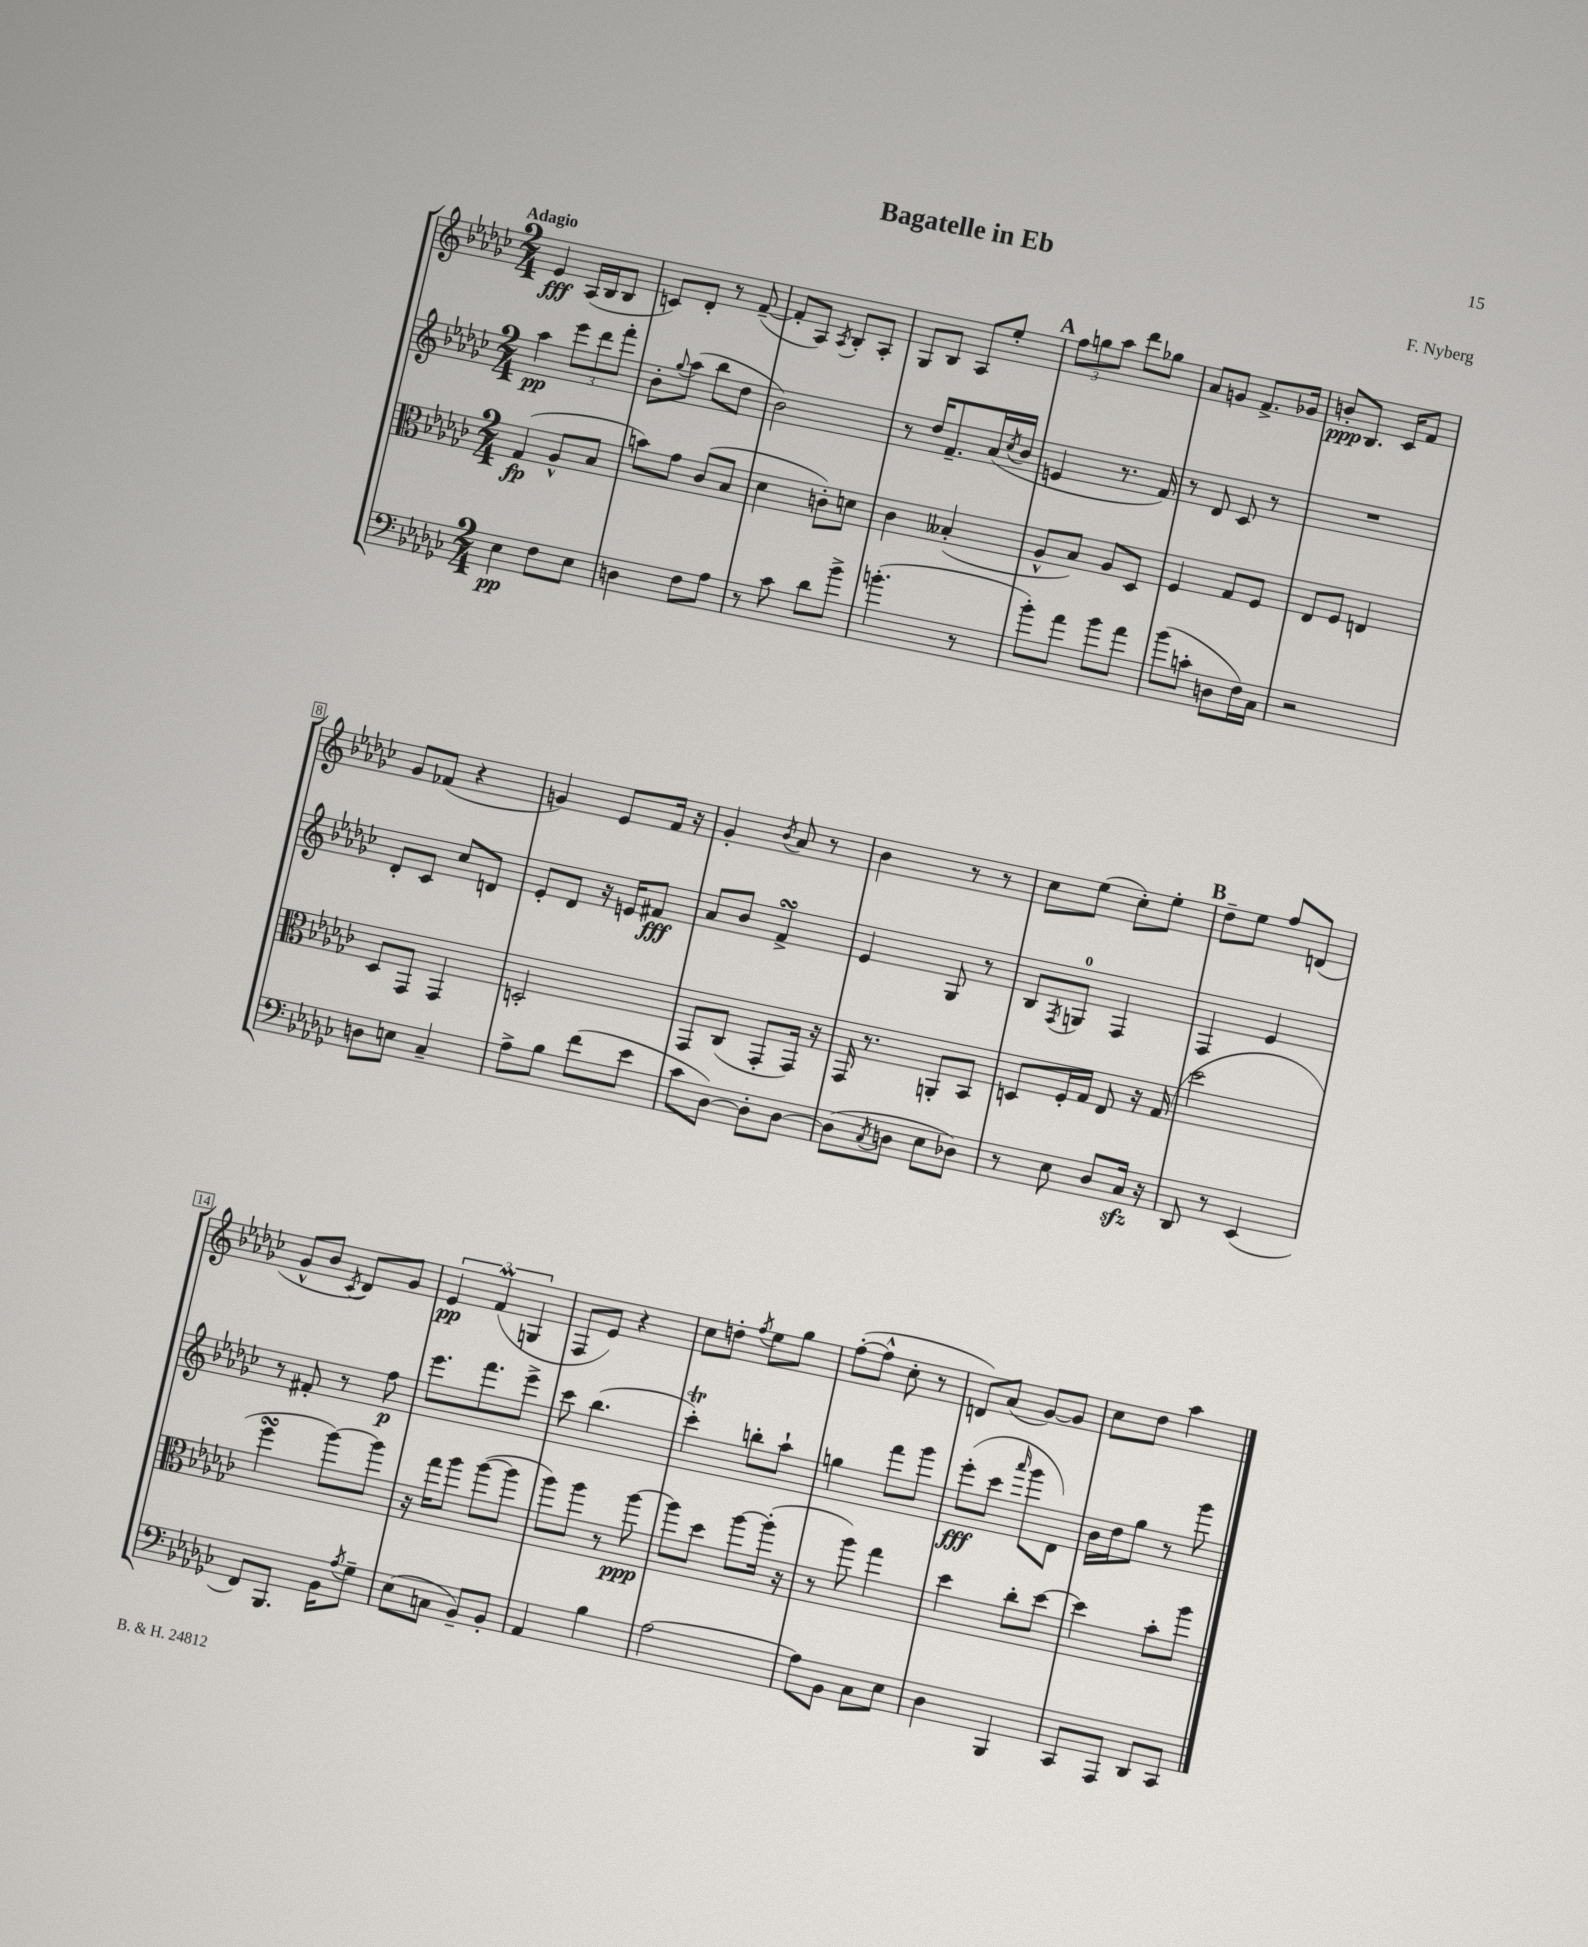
\header { title = "Bagatelle in Eb" composer = "F. Nyberg" }
<<
\new StaffGroup <<
\new Staff = "s0" {
    \clef treble \key ges \major \numericTimeSignature \time 2/4 \tempo "Adagio"
    ees'4\fff aes16( bes16 bes8 |
    c'8) des'8-. r8 f'8~--( |
    f'8-. aes8) \acciaccatura { aes8 } bes8-. aes8-. |
    ges8 bes8 aes8 ees''8-. |
    \mark \markup { \bold "A" } \tuplet 3/2 { f''8 g''8 aes''8 } des'''8 ges''8 |
    aes'8 g'8 f'8.-> ges'16 |
    b'8-.\ppp bes8. ces'16 f'8 |
    ges'8 fes'8( r4 |
    g'4) ees'8 f'16 r16 |
    ges'4-. \acciaccatura { bes'8 } aes'8 r8 |
    bes'4 r8 r8 |
    ces''8 ees''8( ces''8-.) ees''8-. |
    \mark \markup { \bold "B" } des''8-- ees''8 f''8 d'8( |
    ges'8-^ bes'8 \acciaccatura { ces'8 } des'8) ges'8 |
    \tuplet 3/2 { ees'4\pp f'4\prall( g4 } |
    f8 ees'8) r4 |
    ces''8 d''8-. \acciaccatura { f''8 } ees''8 ges''8 |
    f''8~-.( f''8-^ ces''8-. r8 |
    d'8) aes'8( ges'8~) ges'8 |
    ces''8 des''8 aes''4 \bar "|." |
}
\new Staff = "s1" {
    \clef treble \key ges \major \numericTimeSignature \time 2/4
    aes''4\pp \tuplet 3/2 { ees'''8 des'''8 f'''8-. } |
    bes'8-. \appoggiatura { ges''8 } aes''8( bes''8 des''8 |
    bes'2) |
    r8 des''16 f'8.-- aes'16( \acciaccatura { ces''8 } bes'16 |
    \mark \markup { \bold "A" } e'4 r8. f'16) |
    r8 des'8 ces'8 r8 |
    R2 |
    des'8-. ces'8 ces''8 d'8 |
    ees'8-. des'8 r16 e'16 fis'8\fff |
    aes'8 bes'8 f'4->\turn |
    ees'4 ges8 r8 |
    bes8 \acciaccatura { f8 } g8-0 f4 |
    \mark \markup { \bold "B" } f4 ees'4 |
    r8 fis'8-. r8 f''8\p |
    ees'''8. f'''8. ees'''8-> |
    ces'''8 bes''4.( |
    ces'''4-.\trill) b''8-. aes''8-! |
    g''4 f'''8 ges'''8 |
    ees'''8-.\fff( ces'''8 \grace { aes'''16 } ges'''8 des'8) |
    bes'16 des''16 ges''8 r8 ges'''8 \bar "|." |
}
\new Staff = "s2" {
    \clef alto \key ges \major \numericTimeSignature \time 2/4
    ges4\fp( aes8-^ bes8 |
    b'8) ges'8 ces'8( bes8 |
    des'4 c'8-.) d'8 |
    ces'4 beses4-.( |
    \mark \markup { \bold "A" } aes8-^ bes8) aes8 des8 |
    f4 ges8 f8 |
    ees8 f8 e4 |
    des8 ges,8 ges,4 |
    d2-. |
    ges,8 ces8( ges,8-. ges,16) r16 |
    ges,16 r8. a,8-. bes,8 |
    d8 f16-. ges16 ees8 r16 ges16( |
    \mark \markup { \bold "B" } des''2 |
    f''4\turn aes''8~) aes''8 |
    r16 ges''16 aes''8 aes''8~( aes''8 |
    aes''8) aes''8 r8 aes''8~\ppp |
    aes''8 des''8 aes''8~ aes''16-.( r16 |
    r8 aes''8) ges''4 |
    des''4 ces''8-. des''8~ |
    des''4 bes'8-. aes''8 \bar "|." |
}
\new Staff = "s3" {
    \clef bass \key ges \major \numericTimeSignature \time 2/4
    ees4\pp f8 ees8 |
    d4 f8 aes8 |
    r8 ces'8 des'8 bes'8-> |
    b'4.-.( r8 |
    \mark \markup { \bold "A" } bes'8-.) aes'8 bes'8 aes'8 |
    bes'8( c'8-. d8 f16) ces16 |
    r2 |
    d8 e8 ces4-- |
    aes8-> bes8 f'8( ees'8 |
    ces'8 des8~) des8-. des8~ |
    des8( \acciaccatura { ces8 } d8 ees8 des8) |
    r8 ees8 des8 ces16\sfz r16 |
    \mark \markup { \bold "B" } des,8 r8 ees,4( |
    f,8) bes,,8. bes,16 \acciaccatura { aes8 } ges8-- |
    ees8( c8 bes,8--) bes,8-. |
    aes,4 bes4 |
    aes2~ |
    aes8 bes,8 ces8 ees8 |
    des4 bes,,4 |
    ces,8 aes,,8 des,8 ces,8 \bar "|." |
}
>>
>>
\layout { \context { \Score \override BarNumber.stencil = #(make-stencil-boxer 0.1 0.3 ly:text-interface::print) } }
